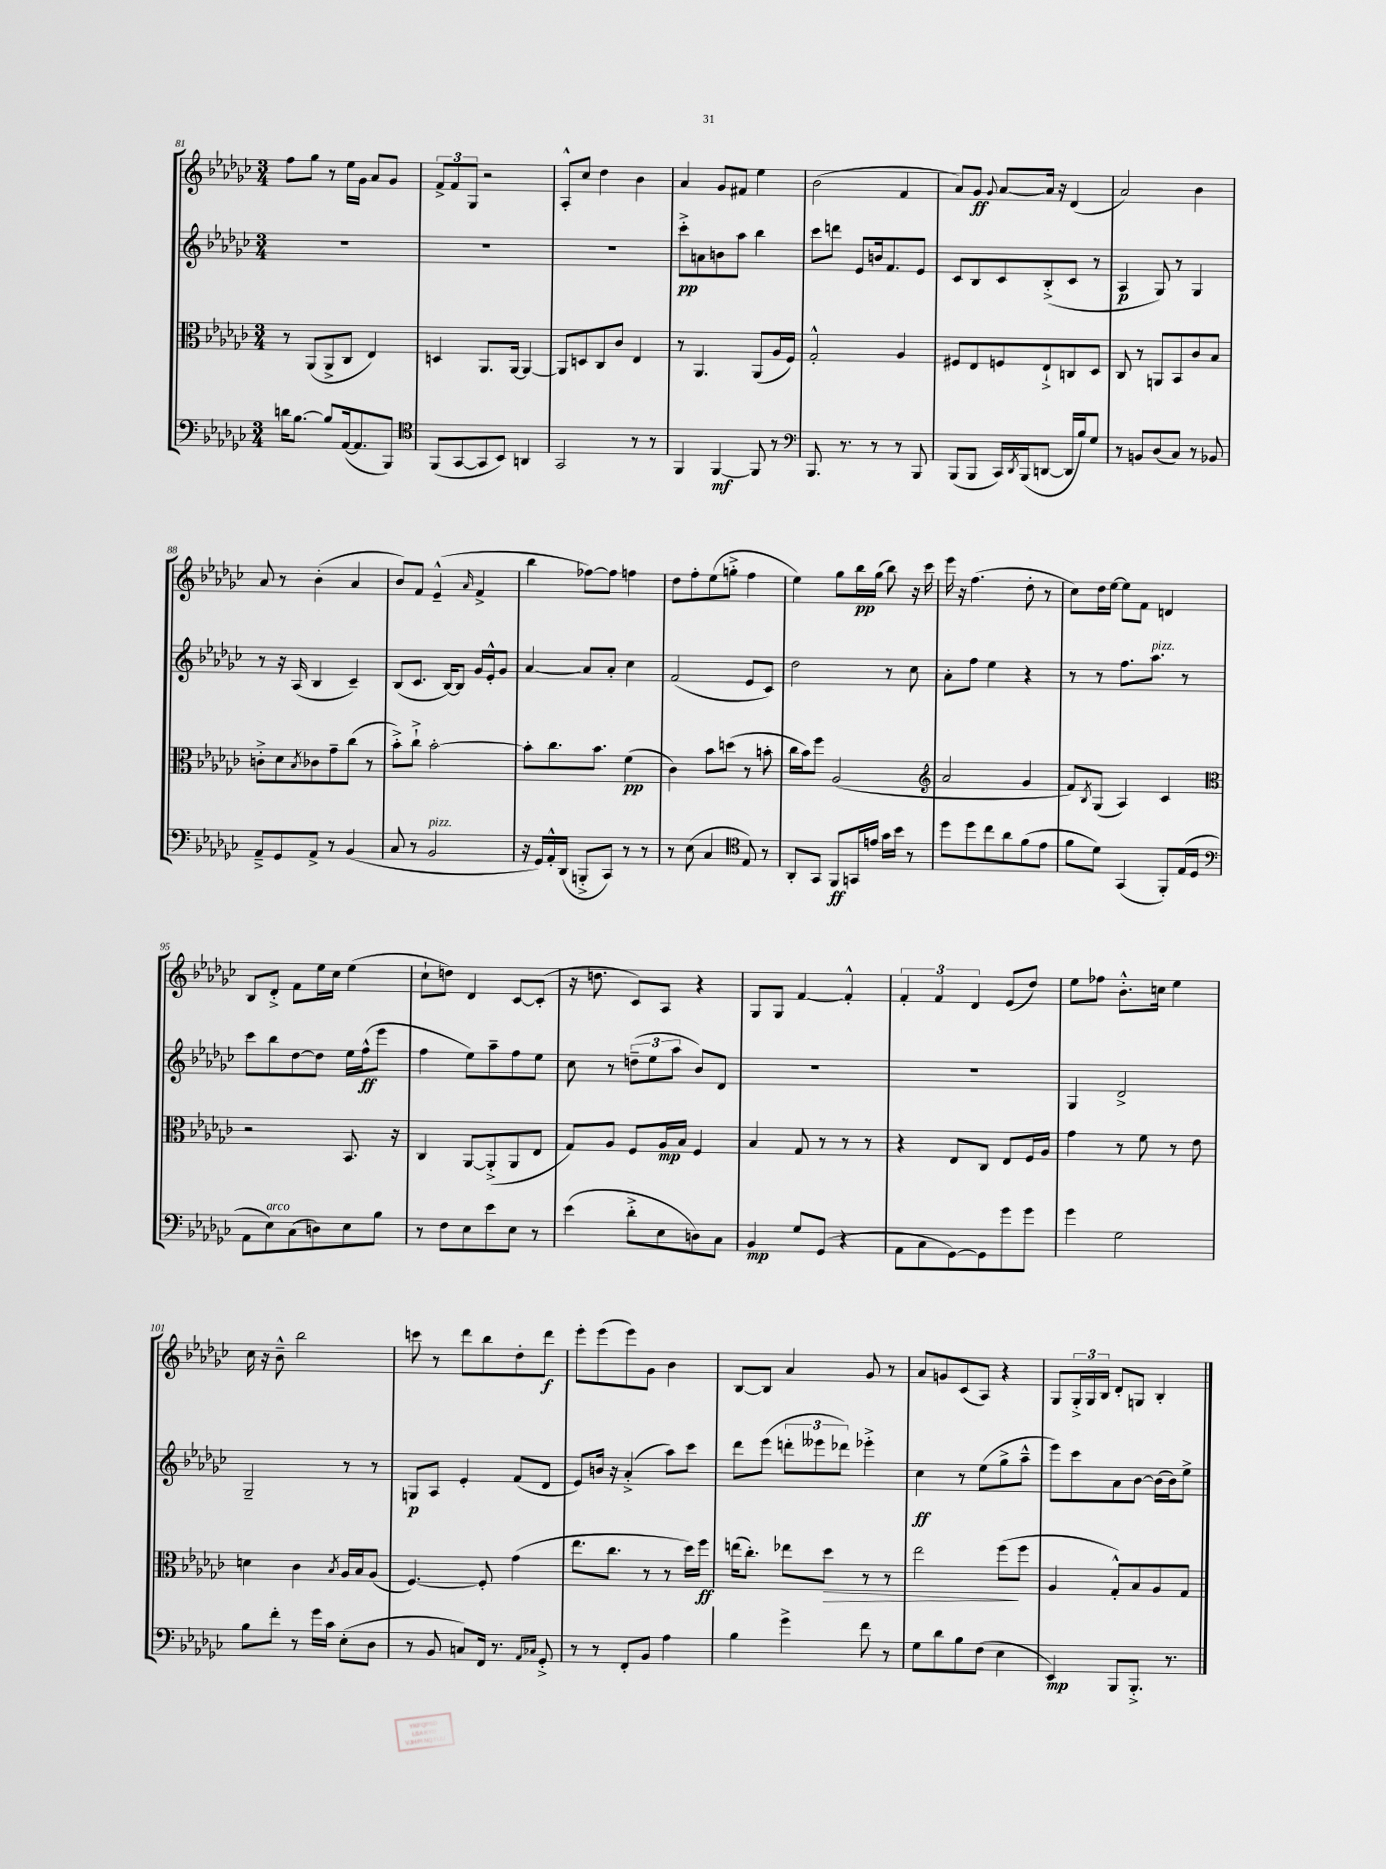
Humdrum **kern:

**kern	**kern	**kern	**kern
*staff4	*staff3	*staff2	*staff1
*clefF4	*clefC3	*clefG2	*clefG2
*k[b-e-a-d-g-c-]	*k[b-e-a-d-g-c-]	*k[b-e-a-d-g-c-]	*k[b-e-a-d-g-c-]
*M3/4	*M3/4	*M3/4	*M3/4
16d	8r	2.r	8ff
[8.B-	.	.	.
.	(8AA-	.	8gg-
8B-]	8AA-^	.	8r
([16AA-	8C-	.	16ee-
8.AA-]	.	.	16g-
.	4E-)	.	8a-
8BBB-)	.	.	8g-
=	=	=	=
*clefC4	*	*	*
(8FF	4D	2.r	12f^
.	.	.	12f
[8GG-	.	.	.
.	.	.	12G-
8GG-]	8.AA-	.	2r
8BB-)	.	.	.
.	[16AA-	.	.
4AA	4AA-_	.	.
=	=	=	=
2GG-	8AA-]	2.r	8A-'^^
.	8D	.	8cc-
.	8C-	.	4dd-
.	8c-	.	.
8r	4E-	.	4b-
8r	.	.	.
=	=	=	=
4FF	8r	8ccc-'^	4a-
.	4.AA-	8a	.
[4FF	.	8b	8g-
.	.	8aa-	8f#
8FF]	(8AA-	4bb-	4ee-
8r	16A-	.	.
.	16F)	.	.
=	=	=	=
*clefF4	*	*	*
8.BBB-	2G-'^^	8ccc-	(2b-
.	.	8ddd	.
8.r	.	.	.
.	.	8e-	.
8r	.	16b	.
.	.	8.f	.
8r	4A-	.	4f
8BBB-	.	8e-	.
=	=	=	=
(8BBB-	8F#	8c-	8a-)
8BBB-	8E-	8B-	8g-
.	.	.	8qqg-
16CC-)	8F	8c-	[8a-
8qDD-	.	.	.
(16BBB-	.	.	.
[8DD	8E-`^	(8B-'^	16a-]
.	.	.	16r
16DD]	8C	8c-	(4d-
16B-)	.	.	.
8G-	8D-	8r	.
=	=	=	=
8r	8C-	4A-	2a-)
8BB	8r	.	.
(8D-	8AA	8G-)	.
8C-)	8BB-	8r	.
8r	8c-	4G-	4b-
8BB-	8B-	.	.
=	=	=	=
8AA-~^	8c'^	8r	8a-
8GG-	8d-	16r	8r
.	.	(16A-	.
.	8qB-	.	.
8AA-^	8c-	4B-	(4b-'
8r	8g-~	.	.
(4BB-	(8cc-	4c-~)	4a-
.	8r	.	.
=	=	=	=
8C-	8b-'^)	(8B-	8b-)
8r	8cc-`^	8.c-	8f
2BB-	[2b-'	.	(4e-~^^
.	.	[16B-)	.
.	.	8B-]	.
.	.	.	16qqa-
.	.	16g-	4f^
.	.	16e-'^^	.
.	.	8g-	.
=	=	=	=
16r	8b-']	[4a-	4bb-
16GG-)	.	.	.
16AA-'^^	8.cc-	.	.
(16DD-	.	.	.
8BBB'^	.	8a-]	[8ff-)
.	8.b-	.	.
8CC-)	.	8a-'	8ff-]
8r	(4f	4cc-	4ff
8r	.	.	.
=	=	=	=
8r	4c-)	(2f	8dd-
(8E-	.	.	8ff'
4C-	8b-	.	(8ee-
.	(8dd	.	8gg'^
*clefC4	*	*	*
8E-)	8r	8e-	4ff
8r	8b'	8c-)	.
=	=	=	=
8AA-'	16cc-	2dd-	4ee-)
.	16b-)	.	.
8GG-	8ff	.	.
8FF	(2A-	.	8gg-
16GG	.	.	16bb-
16e	.	.	(16gg-
16g-	.	8r	8bb-)
16b-	.	.	.
8r	.	8cc-	16r
.	.	.	16ccc-
=	=	=	=
*	*clefG2	*	*
8dd-	2a-	8a-'	16eee-
.	.	.	16r
8dd-	.	8ff	(4.ff
8cc-	.	4ee-	.
8a-	.	.	.
(8f	4g-	4r	8dd-'
8e-	.	.	8r
=	=	=	=
8f	8f)	8r	8cc-)
.	8qB-	.	.
8d-)	(8G-	8r	16dd-
.	.	.	[16ee-
(4GG-	4A-)	8.ff	8ee-]
.	.	.	8f
.	.	8.aa-	.
8FF')	4c-	.	4d
(16E-	.	8r	.
16D-	.	.	.
=	=	=	=
*clefF4	*clefC3	*	*
8AA-	2r	8ccc-	8B-
8E-)	.	8bb-	8d-'^
(8C-	.	[8dd-	8f
8D)	.	8dd-]	16ee-
.	.	.	16cc-
8E-	8.BB-	16ee-	(4ee-
.	.	(16ff^^	.
8B-	.	8eee-	.
.	16r	.	.
=	=	=	=
8r	4C-	4ff	8cc-`
8F	.	.	8dd)
8E-	[8AA-	8ee-)	4d-
8e-	(8AA-'^]	8aa-~	.
8E-	8AA-	8ff	[8c-
8r	8E-	8ee-	(8c-']
=	=	=	=
(4e-	8G-)	8cc-	16r
.	.	.	8.dd
.	8A-	8r	.
8d-'^	8F	(12dd~	8c-)
.	.	12ee-	.
8E-	16A-	.	8A-
.	.	12aa-	.
.	16B-	.	.
8D)	4F	8b-)	4r
8C-	.	8d-	.
=	=	=	=
4BB-	4B-	2.r	8G-
.	.	.	8G-
8G-	8G-	.	[4f
(8GG-	8r	.	.
4r	8r	.	4f'^^]
.	8r	.	.
=	=	=	=
8AA-	4r	2.r	6f'
8C-	.	.	.
.	.	.	6f
[8GG-)	8E-	.	.
.	.	.	6d-
8GG-]	8C-	.	.
8g-	8E-	.	(8e-
8g-	16F	.	8dd-)
.	16A-	.	.
=	=	=	=
4g-	4g-	4G-	8ee-
.	.	.	8ff-
2G-	8r	2d-^	8.b-'^^
.	8f	.	.
.	.	.	16cc
.	8r	.	4ee-
.	8e-	.	.
=	=	=	=
8B-	4d	2G-~	16cc-
.	.	.	16r
8f'	.	.	8b-~^^
8r	4c-	.	2bb-
16g-	.	.	.
16c-	.	.	.
.	8qB-	.	.
(8E-'	16A-	8r	.
.	16B-	.	.
8D-	(8A-	8r	.
=	=	=	=
8r	[4.F)	8G	8ccc
8BB-	.	8A-	8r
8C)	.	4e-'	8ddd-
16FF	8F']	.	8bb-
8.r	.	.	.
.	(4g-	(8f	8dd-'
16qqAA-	.	.	.
16qqC-	.	.	.
8GG-'^	.	8d-	8ddd-
=	=	=	=
8r	8.ee-	8e-)	8eee-'
8r	.	16b	(8eee-
.	8.cc-	16r	.
8FF'	.	(4a-'^	8eee-)
8BB-	8r	.	8g-
4A-	8r	8aa-)	4b-
.	16dd-)	8ccc-	.
.	16ff	.	.
=	=	=	=
4B-	(16ee	8ddd-	[8B-
.	8.cc-')	.	.
.	.	(8eee-	8B-]
4g-^	8ee-	12ddd'	4a-
.	.	12eee--	.
.	8dd-	.	.
.	.	12ddd-)	.
8f	8r	4eee-'^	8g-
8r	8r	.	8r
=	=	=	=
8G-	2ee-	4cc-	8a-
8d-	.	.	8g
8B-	.	8r	(8c-
(8F	.	(8ee-	8A-)
4E-	(8ff	8gg-^	4r
.	8ff	8aa-~^^	.
=	=	=	=
4EE-)	4A-	8eee-)	8G-
.	.	8ccc-	24G-'^
.	.	.	24G-
.	.	.	24B-
8BBB-	8G-'^^)	8a-	8d-'
8.BBB-'^	8B-	[8b-	8G
.	8A-	(16b-]	4B-'
8.r	.	16b-)	.
.	8G-	8ee-^	.
==	==	==	==
*-	*-	*-	*-
